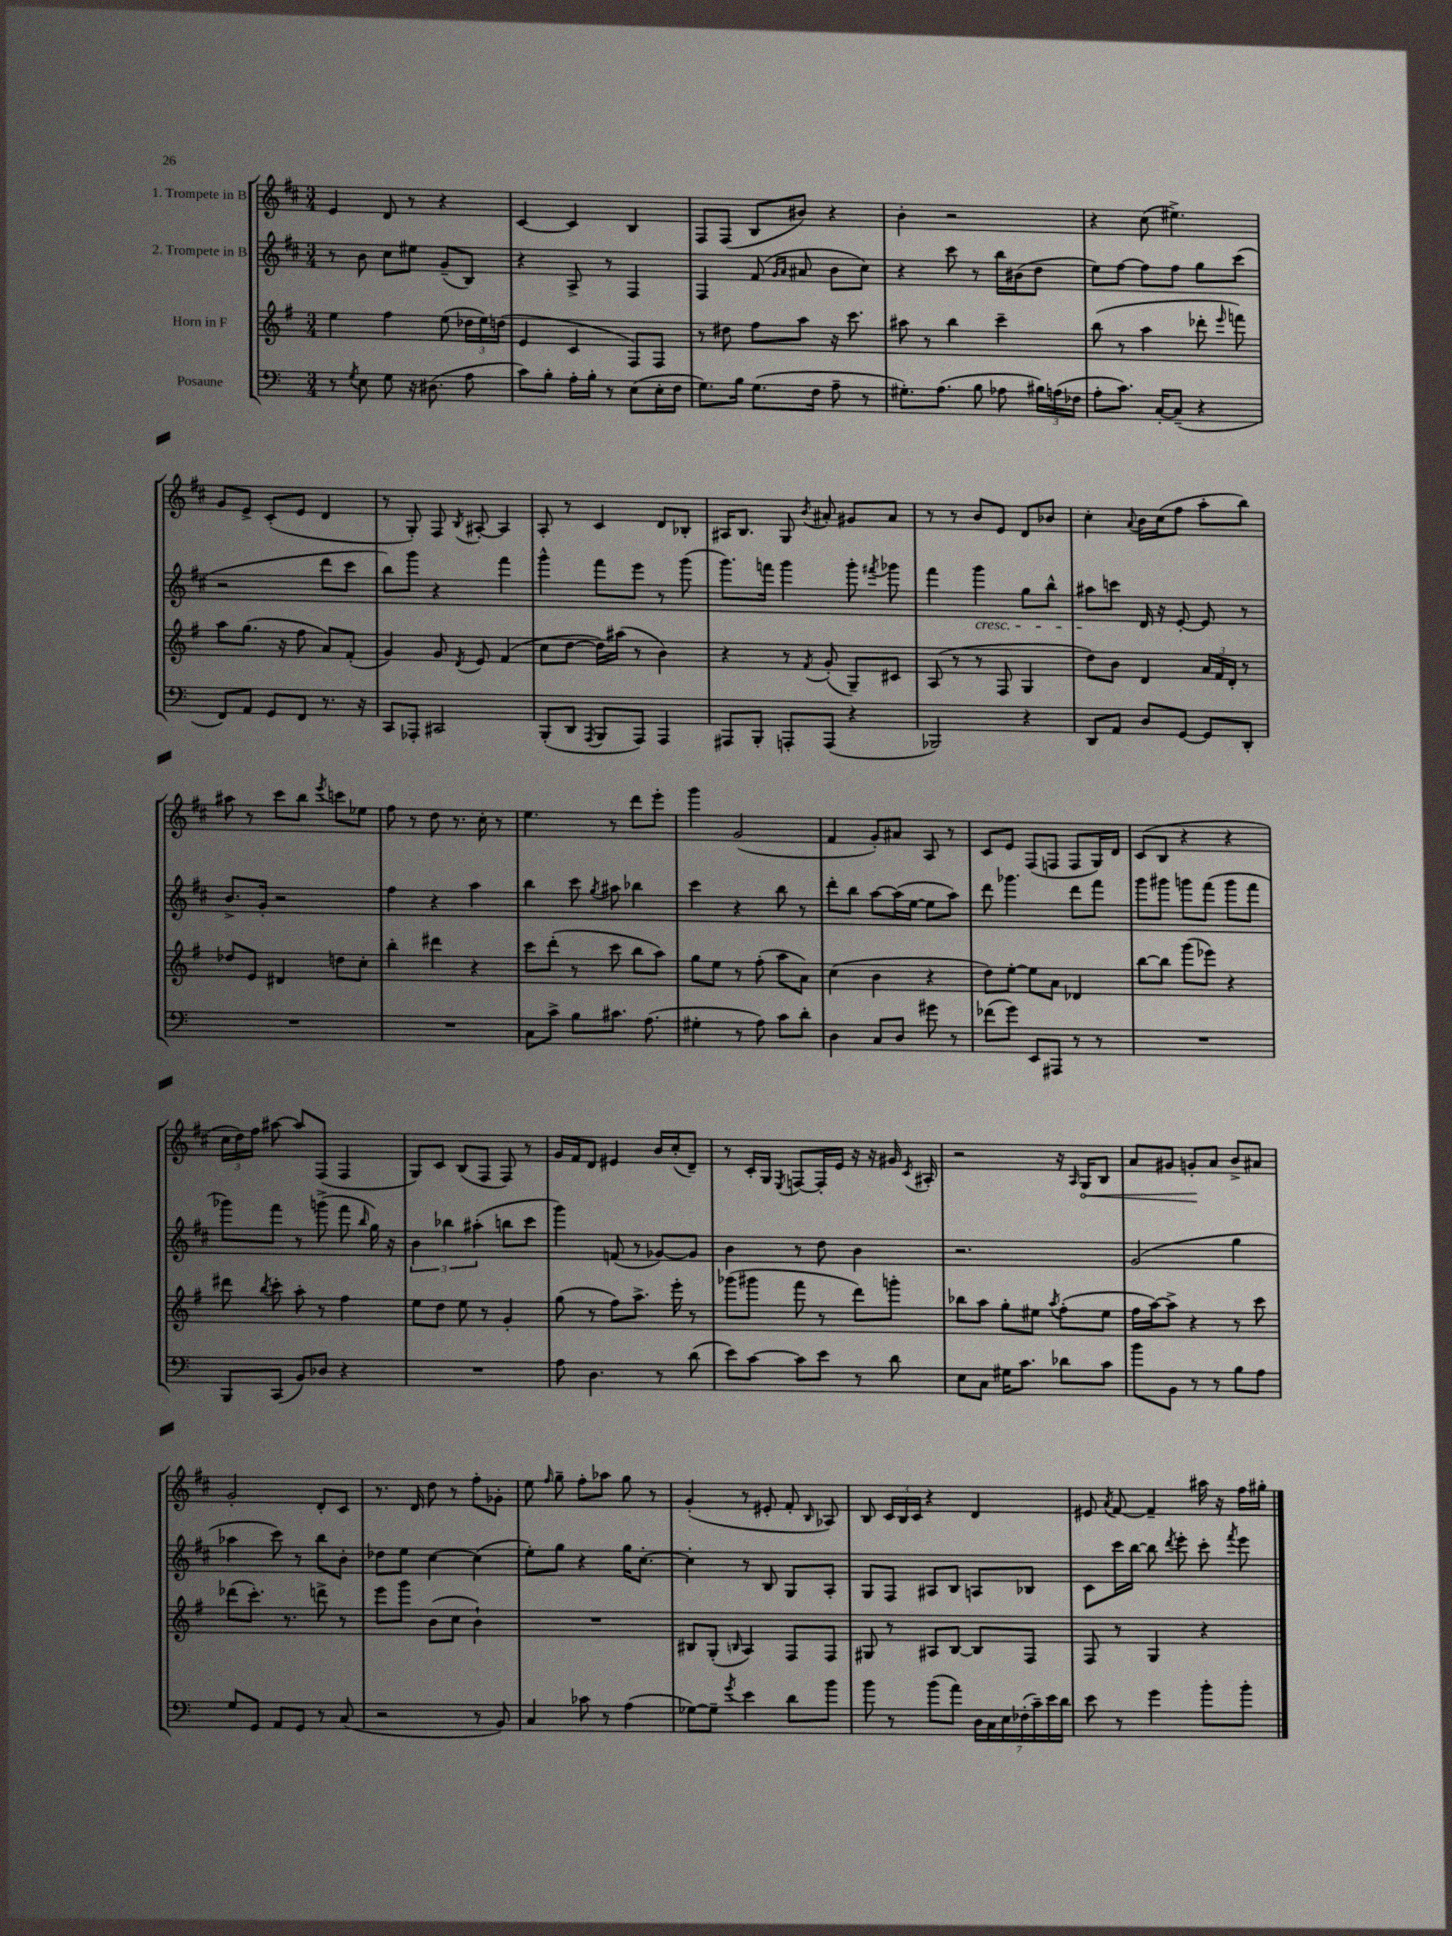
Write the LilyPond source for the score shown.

<<
\new StaffGroup <<
\new Staff = "s0" \with { instrumentName = "1. Trompete in B" } {
    \clef treble \key d \major \numericTimeSignature \time 3/4
    \autoBeamOff e'4 d'8 r8 r4 |
    cis'4~ cis'4 b4 |
    fis8[ fis8]( b8[ bis'8]) r4 |
    b'4-. r2 |
    r4 cis''8( eis''4.->) |
    g'8[ e'8]-> cis'8[-.( e'8] d'4 |
    r8 g8-.) fis8 \acciaccatura { b8 } ais8~-. ais4 |
    a8-. r8 cis'4 d'8[ bes8]-. |
    ais16[ b8.] g8 \acciaccatura { b'8 } ais'8-. gis'8[ ais'8] |
    r8 r8 b'8[ e'8] d'8[ bes'8] |
    cis''4-. \appoggiatura { a'8 } b'16[ cis''16( fis''8] a''8[-. b''8]) |
    ais''8 r8 cis'''8[ b''8] \acciaccatura { e'''8 } c'''8[ ees''8] |
    fis''8 r8 d''8 r8. cis''16-. r8 |
    e''4. r8 d'''8[ e'''8]-. |
    g'''4 g'2( |
    fis'4 g'8[-.) ais'8] a8 r8 |
    cis'8[ e'8] fis8[( f8] f8[ g16) d'16] |
    cis'8[( b8] r4 r4 |
    \tuplet 3/2 { cis''16[ d''16) fis''16] } ais''8~ ais''8[ fis8]( fis4 |
    g8[) cis'8] b8[( fis8] fis8) r8 |
    g'16[ fis'16 d'8] eis'4 b'16[ cis''16-.( d'8]--) |
    r8 cis'16[-. g16] \acciaccatura { e8 } f8[~ f16-. e'16] r16 r16 gis'16 \acciaccatura { cis'8 } ais16-. |
    r2 r16 \grace { a16 } \once \override Hairpin.circled-tip = ##t g16[\< b8] |
    a'8[ gis'8] g'8[-.\! a'8] b'8[-> ais'8] |
    g'2-. d'8[-. cis'8] |
    r8. d'16 d''8 r8 fis''8[-. ges'8]-. |
    e''8 \grace { fis''16 } g''8-- fis''8[-. aes''8] g''8 r8 |
    g'4-.( r8 eis'8-. fis'8-. \grace { b16 } aes8) |
    b8 \tuplet 3/2 { cis'16[ b16 cis'16] } r4 d'4 |
    eis'8 \acciaccatura { a'8 } fis'8~ fis'4-- ais''16 r16 fis''16[ gis''16]-. \bar "|." |
}
\new Staff = "s1" \with { instrumentName = "2. Trompete in B" } {
    \clef treble \key d \major \numericTimeSignature \time 3/4
    \autoBeamOff r8 b'8 cis''8[ eis''8] g'8[--( b8]) |
    r4 a8-> r8 fis4 |
    fis4 fis'8( \grace { g'16[ a'16] } ais'8 b'8[ cis''8]) |
    r4 cis'''8 r8 b''16[ bis'16( d''8] |
    e''8[) fis''8]~ fis''8[ fis''8] g''8[ cis'''8]( |
    r2 d'''8[ cis'''8] |
    b''8[) g'''8] r4 fis'''4 |
    g'''4-^ fis'''8[ e'''8] r8 g'''8( |
    g'''8.[) f'''16] g'''4 g'''8-. \acciaccatura { fis'''8 } ges'''8 |
    fis'''4 g'''4\cresc g''8[ b''8]-^ |
    ais''8[\! c'''8] d'16 r16 e'8~-. e'8 r8 |
    b'8.[-> g'16]-. r2 |
    fis''4 r4 a''4 |
    b''4 cis'''8 \acciaccatura { g''8 } ais''8 bes''4 |
    cis'''4 r4 b''8 r8 |
    d'''8[-. b''8] a''8[~ a''16( e''16]~ e''8[ a''8]) |
    d'''8 ges'''4. d'''8[ fis'''8] |
    g'''8[ gis'''8] g'''8[ fis'''8]( g'''8[ fis'''8] |
    ges'''8[) fis'''8] r8 g'''8->( fis'''8 \grace { b''16 } g''16) r16 |
    \tuplet 3/2 { b'4 bes''4 ais''4-.( } b''8[ cis'''8] |
    g'''4) f'8( r8 ges'8[~) ges'8] |
    b'4 r8 d''8 b'4 |
    r2. |
    g'2( g''4 |
    aes''4 cis'''8) r8 b''8[ b'8]-. |
    des''8[ e''8] cis''4~ cis''4( |
    e''8[-.) g''8] r4 g''16[ cis''8.]~-. |
    cis''4-. r8 b8 g8[ a8]-. |
    g8[ fis8] ais8[ b8] a8[ bes8] |
    cis'8[ cis'''16 b''16]~ b''8 \acciaccatura { d'''8 } e'''8-. cis'''8-. \acciaccatura { fis'''8 } e'''8 \bar "|." |
}
\new Staff = "s2" \with { instrumentName = "Horn in F" } {
    \clef treble \key g \major \numericTimeSignature \time 3/4
    \autoBeamOff e''4 fis''4 e''8( \tuplet 3/2 { des''16[ e''16) d''16]( } |
    e'4 c'4 fis8[) fis8] |
    r8 dis''8 fis''8[ a''8] r16 c'''8. |
    ais''8 r8 b''4 c'''4-- |
    b''8( r8 a''4 des'''8-. \grace { e'''16 } f'''8) |
    a''8[ g''8.]( r16 fis''8 a'8[) fis'8]-.( |
    g'4) g'8 \acciaccatura { d'8 } e'8 fis'4( |
    c''8[ d''8]~ d''16[) ais''16]( r8 b'4) |
    r4 r8 \acciaccatura { fis'8 } g'8-.( g8[--) cis'8] |
    a8( r8 r8 fis8 g4 |
    d''8[) b'8] d'4 \tuplet 3/2 { a'16[ fis'16 d'16]-. } r8 |
    des''8[ e'8] dis'4 d''8[ c''8]-. |
    b''4-. dis'''4 r4 |
    c'''8[ d'''8]-.( r8 c'''8 b''8[ a''8]) |
    g''8[ e''8] r8 fis''8-.( a''8[ a'8]) |
    c''4( b'4 r4 |
    d''8[) e''8]~-. e''8[ a'8] des'4 |
    b''8[~ b''8] g'''8[( ees'''8]) r4 |
    dis'''8 \acciaccatura { b''8 } c'''8-. a''8-. r8 fis''4 |
    e''8[ d''8] e''8 r8 g'4-. |
    g''8( r8 fis''8[) a''8.]-> e'''16-. r8 |
    ges'''8[( gis'''8] fis'''8 r8 d'''8[) g'''8]-. |
    bes''8[ a''8] g''8[-. eis''8] \acciaccatura { a''8 } fis''8[-.( eis''8] |
    fis''16[ a''16~) a''8]-> r4 r8 c'''8 |
    des'''8[( c'''8.]-.) r8. d'''8-> r8 |
    e'''8[ g'''8] b'8[( c''8] b'4-!) |
    R2. |
    bis8[ g8]-.( \grace { b16 } a4) fis8[ fis8] |
    gis8 r8 ais8[ b8]~ b8[ fis8] |
    fis8 r8 g4 r4 \bar "|." |
}
\new Staff = "s3" \with { instrumentName = "Posaune" } {
    \clef bass \key c \major \numericTimeSignature \time 3/4
    \autoBeamOff r8 \acciaccatura { g8 } e8 g8 r16 dis8.( a8 |
    c'8[) b8]-. a16[-. b16]-. r8 e8[( e16-. f16] |
    g8.[) b16] g8.[( f16] a8-- r8 |
    gis8.[-.) a8.]( b8 aes8 \tuplet 3/2 { bis16[) a16( fes16] } |
    a8[-. c'8.]) c16[~-. c8]--( r4 |
    f,8[) a,8] g,8[ f,8] r8. r16 |
    c,8[ aes,,8]-. cis,2 |
    b,,8[-.( d,8] \acciaccatura { a,,8 } b,,8[ a,,8]) a,,4 |
    ais,,8[ b,,8]-. a,,8[-. a,,8]( r4 |
    bes,,2) r4 |
    d,8[ a,8] d8[ g,8]~ g,8[ d,8]-. |
    R2. |
    R2. |
    c8[ c'8]-> b8[ cis'8.] a8.( |
    gis4-. r8 a8) c'8[ d'8]-. |
    d4 c8[ d8] gis'8 r8 |
    fes'8[( g'8]) e,8[ ais,,8] r8 r8 |
    R2. |
    b,,8[ c,8]( b,8[) des8] r4 |
    R2. |
    a8 d4. r8 d'8( |
    e'8[) c'8]~ c'8[ e'8] r8 d'8 |
    e8[ c8] gis16[ c'8.] des'8[ c'8] |
    b'8[ b,8] r8 r8 b8[ a8] |
    g8[ g,8] a,8[ g,8] r8 c8( |
    r2 r8 b,8) |
    c4 ces'8 r8 a4( |
    ges8[~) ges8]-- \acciaccatura { g'8 } e'4 d'8[ b'8] |
    b'8 r8 b'8[( a'8]) \tuplet 7/4 { d16[ c16 e16 fes16-.( c'16--) e'16 d'16] } |
    e'8 r8 g'4 b'8[-. b'8]-. \bar "|." |
}
>>
>>
\layout { \context { \Score \remove "Bar_number_engraver" } }
